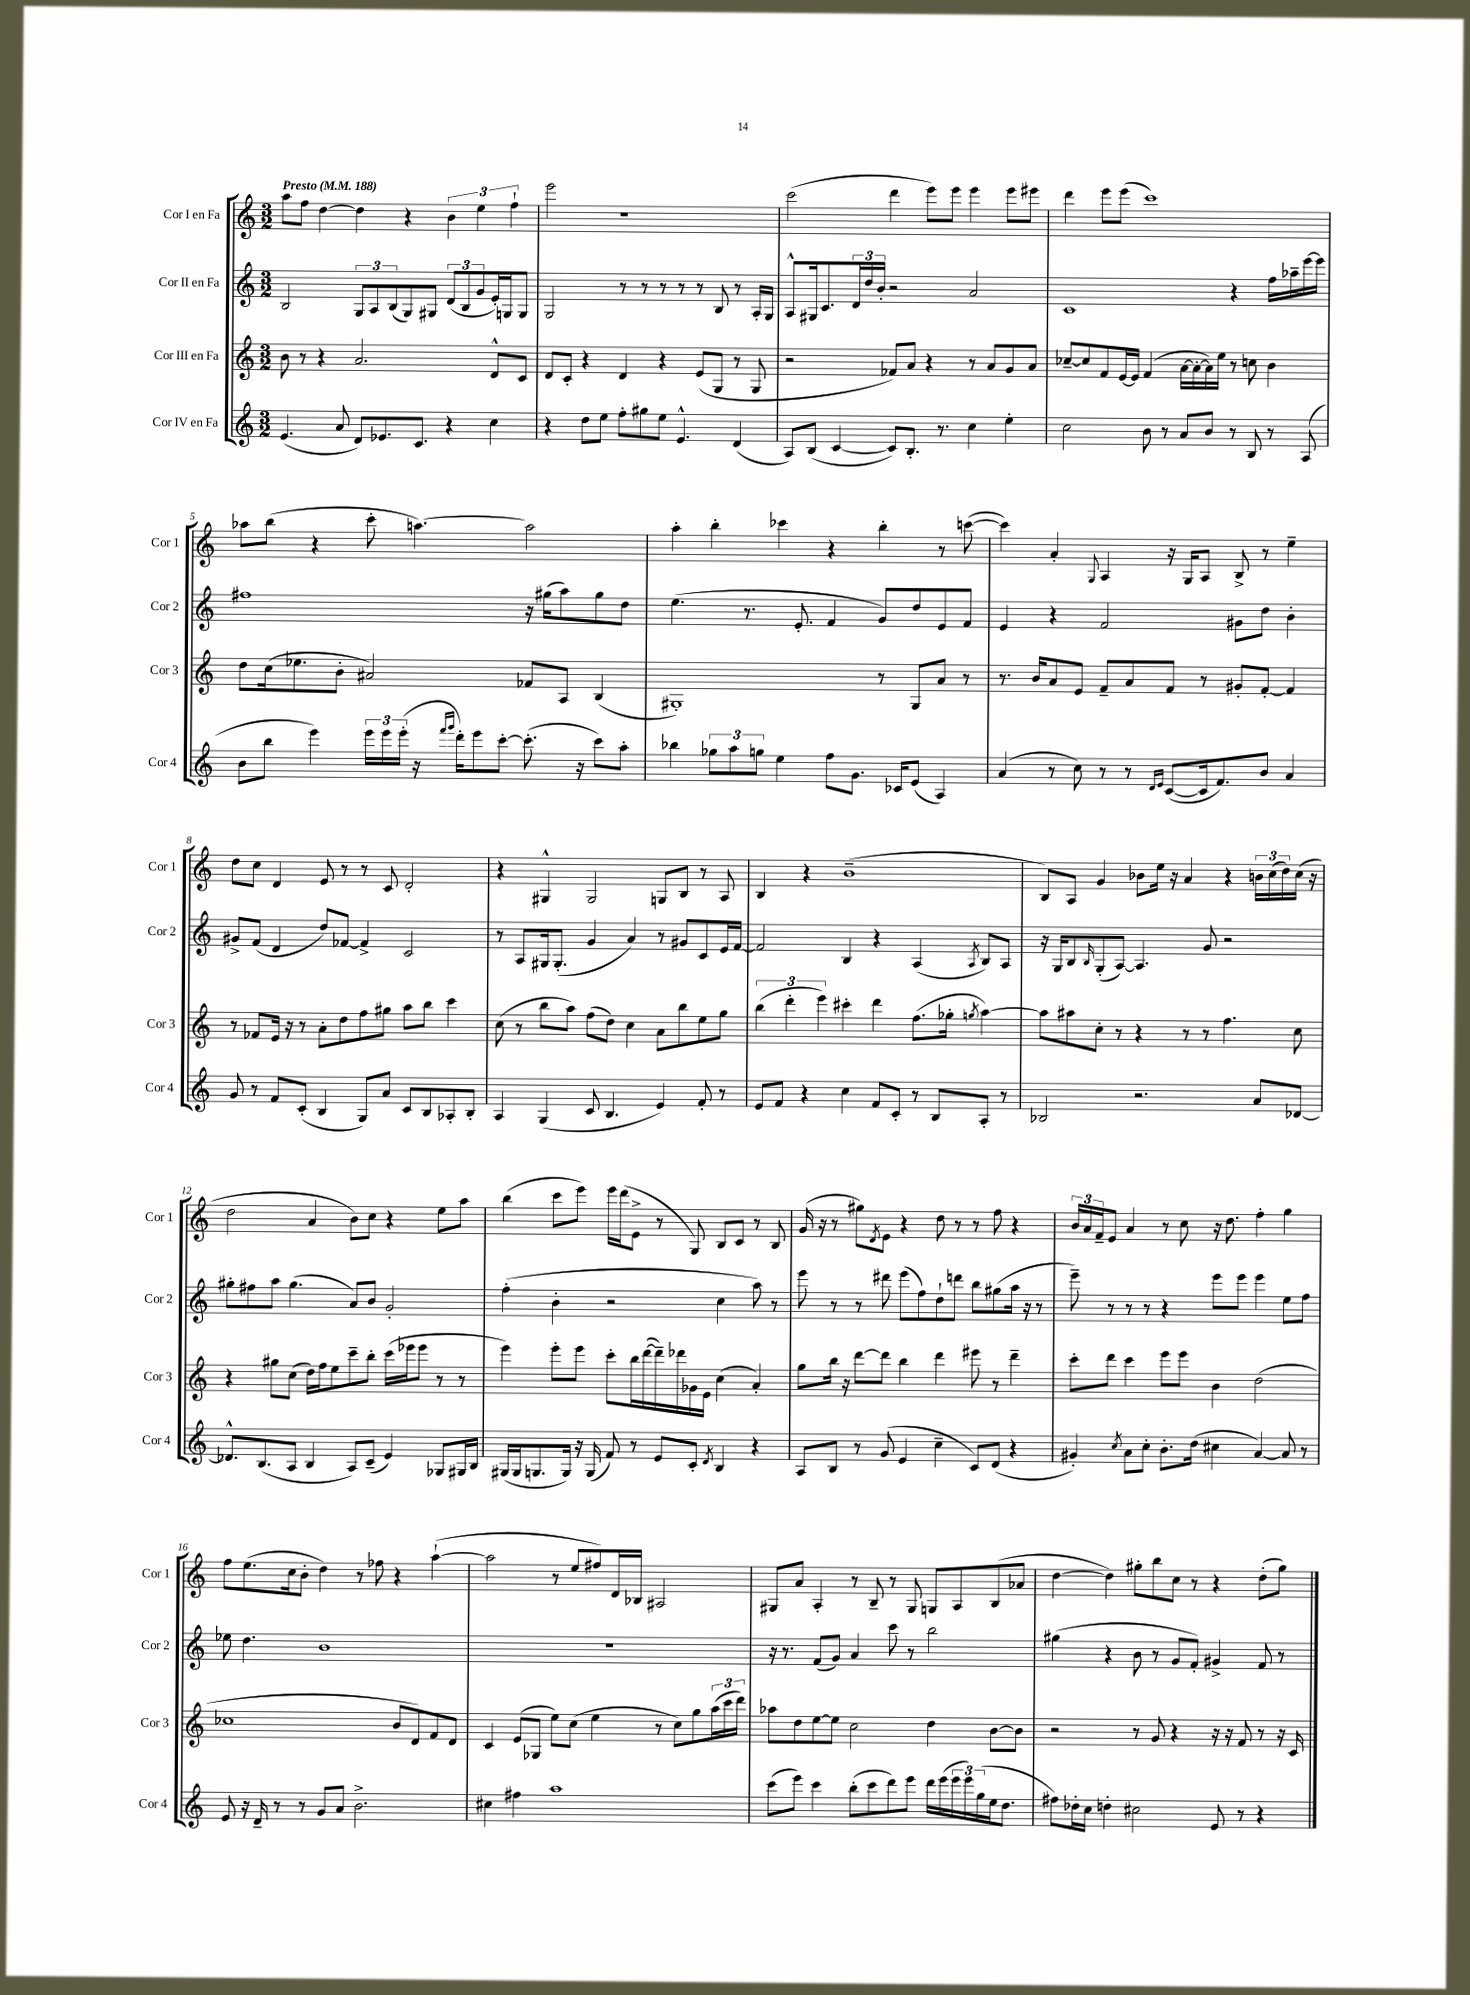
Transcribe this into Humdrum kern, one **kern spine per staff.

**kern	**kern	**kern	**kern
*staff4	*staff3	*staff2	*staff1
*clefG2	*clefG2	*clefG2	*clefG2
*k[]	*k[]	*k[]	*k[]
*M3/2	*M3/2	*M3/2	*M3/2
*MM188	*MM188	*MM188	*MM188
(4.e/	8b\	2B/	8aa\L
.	8r	.	8ff\J
.	4r	.	[4dd\
8a/	.	.	.
8d/L)	2.a/	12G/L	4dd\]
.	.	12A/	.
8.e-/	.	.	.
.	.	(12B/	.
.	.	8G/)	4r
8.c/J	.	.	.
.	.	8G#/J	.
4r	.	(12d/L	6b\
.	.	12B/	.
.	.	12g/	6ee\
4cc\	8d^^/L	16e'/L)	.
.	.	16G/J	.
.	.	.	6ff`\
.	8c/J	8G/J	.
=	=	=	=
4r	8d/L	2G/	2eee\
.	8c'/J	.	.
8dd\L	4r	.	.
8ee\J	.	.	.
8ff'\L	4d/	8r	1r
8gg#\	.	8r	.
8ee\J	4r	8r	.
4.e^^/	.	8r	.
.	(8e/L	8r	.
.	8G/J	8B/	.
(4d/	8r	8r	.
.	8G/	16A'/LL	.
.	.	16G/JJ	.
=	=	=	=
8A/L)	2r	8A^^/L	(2ccc\
(8B/J	.	16G#/k	.
.	.	8.c/	.
[4c/	.	.	.
.	.	24d/L	.
.	.	24dd/	.
.	.	24b'/JJ	.
8c/]L)	8f-/L)	2r	4ddd\
8.B'/J	8a/J	.	.
.	4r	.	8eee\L)
8.r	.	.	.
.	.	.	8eee\J
4cc\	8r	2a/	4eee\
.	8a/L	.	.
4ee'\	8g/	.	8eee\L
.	8a/J	.	8eee#\J
=	=	=	=
2cc\	[8cc-~/L	1c	4ddd\
.	8cc-/]	.	.
.	8f/	.	8eee\L
.	[16e/L	.	(8eee\J
.	16e/]JJ	.	.
8b\	(4f/	.	1ccc)
8r	.	.	.
8a/L	[16a\LL	.	.
.	16a'\_	.	.
8b/J	16a\])	.	.
.	16ee\JJ	.	.
8r	8r	4r	.
8B/	8cc\	.	.
8r	4b\	16ff\LL	.
.	.	16aa-~\	.
(8A/	.	[16eee\	.
.	.	16eee\]JJ	.
=	=	=	=
8b\L	8dd\L	1ff#	8aa-\L
8bb\J	(16cc\k	.	(8bb\J
.	8.ee-\	.	.
4eee\)	.	.	4r
.	8b'\J	.	.
24eee\LL	2a#/)	.	8ccc'\
24eee\	.	.	.
(24eee'\JJ	.	.	.
16r	.	.	[4.aa\)
16qqfff/LL	.	.	.
16qqggg/JJ	.	.	.
16ddd'\LK)	.	.	.
8eee\	.	.	.
[8ccc'\J	.	.	.
(8.ccc'\]	8f-/L	16r	2aa\]
.	.	(16gg#\LK	.
.	8A/J	8aa\)	.
16r	.	.	.
8ccc\L)	(4B/	8gg#\	.
8aa'\J	.	8dd\J	.
=	=	=	=
4bb-\	1G#')	(4.ee\	4aa'\
12gg-\L	.	.	4bb'\
12aa\	.	.	.
.	.	8.r	.
12gg\J	.	.	.
4ee\	.	.	4ccc-\
.	.	8.e'/	.
8ff\L	.	4f/	4r
8.g\J	.	.	.
.	8r	8g/L)	4bb'\
16c-/LK	.	.	.
(8e/J	8G#/L	8dd/	.
4A/)	8a/J	8e/	8r
.	8r	8f/J	([8ccc\
=	=	=	=
(4a/	8.r	4e/	4ccc\])
.	16b/LK	.	.
8r	8a/	4r	4a'/
8cc\)	8e/J	.	.
.	.	.	8qqG/
8r	8f~/L	2f/	4A/
8r	8a/	.	.
16qqd/LL	.	.	.
16qqe/JJ	.	.	.
([8c/L	8f/J	.	16r
.	.	.	16G/LK
16c/]k	8r	.	8A/J
8.f/)	.	.	.
.	8g#'/L	8g#\L	8B^/
8b/J	[8f'/J	8dd\J	8r
4a/	4f/]	4b'\	4ee~\
=	=	=	=
8g/	8r	8g#^/L	8dd\L
8r	8f-/L	(8f/J	8cc\J
8f/L	16e/Jk	4d/	4d/
.	16r	.	.
(8c'/J	8r	.	.
4B/	8a'\L	8dd/L)	8e/
.	8dd\	[8f-/J	8r
8G/L)	8ff\	4f-^/]	8r
8a/J	8gg#\J	.	8c/
8c/L	8aa\L	2c/	2d'/
8B/	8bb\J	.	.
8A-'/	4ccc\	.	.
8B'/J	.	.	.
=	=	=	=
4A/	(8cc\	8r	4r
.	8r	8A/L	.
(4G/	8bb\L	16G#/k	4G#^^/
.	.	(8.G#'/J	.
.	8aa\J)	.	.
8c/	(8ff\L	4g/	2G#/
4.B/	8dd\J)	.	.
.	4cc\	4a/)	.
4e/)	8a\L	8r	8G/L
.	8bb\	8g#/L	8B/J
8f'/	8ee\	8c/	8r
8r	8gg\J	16e/L	8A/
.	.	[16f/JJ	.
=	=	=	=
8e/L	(6bb\	2f/]	4B/
8f/J	.	.	.
.	6ddd'\	.	.
4r	.	.	4r
.	6eee\)	.	.
4cc\	4ccc#'\	4B/	(1b~
8f/L	4ddd\	4r	.
8c'/J	.	.	.
8r	(8.ff\L	(4A/	.
8B/L	.	.	.
.	16gg-'\Jk	.	.
.	8qgg/	8qA/	.
8A'/J	[4aa\)	8B/L)	.
8r	.	8A/J	.
=	=	=	=
2B-/	8aa\]L	16r	8B/L)
.	.	16G/LK	.
.	8aa#\	8B/	8A/J
.	.	16qqB/	.
.	8cc'\J	(8G'/	4g/
.	8r	[8A/J)	.
2.r	4r	4.A/]	8b-\L
.	.	.	16ee\Jk
.	.	.	16r
.	8r	.	4a/
.	8r	8g/	.
.	4.ff\	2r	4r
8a/L	.	.	24b\LL
.	.	.	(24cc\
.	.	.	24dd\)
[8d-/J	8cc\	.	(16cc\JJ
.	.	.	16r
=	=	=	=
8.d-^^/]L	4r	8gg#'\L	2dd\
.	.	8ff#\	.
(8.B/	.	.	.
.	8gg#\L	8aa\J	.
8A/J	(8cc\J	(4.gg#\	.
4B/	16dd\LL)	.	4a/
.	16ff\J	.	.
.	8ee\	.	.
8A/L)	8ccc~\	8a/L)	8b\L)
(8c~/J	8bb'\J	8b/J	8cc\J
4e/)	(16ccc\LL	2g'/	4r
.	16eee-\J	.	.
.	8eee-\J	.	.
8G-/L	8r	.	8ee\L
16G#/L	8r	.	8aa\J
16B/JJ	.	.	.
=	=	=	=
(16G#/LL	4eee\)	(4ff'\	(4bb\
16G#/J	.	.	.
8.G/	.	.	.
.	8eee'\L	4b'\	8ccc\L
16G/Jk)	.	.	.
16r	8eee\J	.	8eee\J)
(16G/	.	.	.
8f/)	8ccc'\L	2r	16eee\LL
.	.	.	(16ddd\J
8r	16bb\L	.	8e^\J
.	([16ddd\	.	.
8e/L	16ddd~\])	.	8r
.	16ddd-\	.	.
8c'/J	16g-\	.	8G/)
.	16e\JJ	.	.
8qd/	.	.	.
4B/	(4cc\	4cc\	8B/L
.	.	.	8c/J
4r	4a'/)	8aa\)	8r
.	.	8r	8B/
=	=	=	=
8A/L	8gg\L	8eee\	(16g/
.	.	.	16r
8B/J	16bb\Jk	8r	8r
.	16r	.	.
8r	[8ddd\L	8r	8gg#\L)
.	.	.	8qd/
(8g/	8ddd\]J	8ddd#\	8e\J
4e/	4bb\	(8eee\L	4r
.	.	8ff\)	.
4cc~\	4ddd\	8dd`\	8dd\
.	.	8ddd\J	8r
8c/L)	8eee#\	8bb\L	8r
(8d/J	8r	(8gg#\	8ff\
4r	4ddd~\	16aa\Jk	4r
.	.	16r	.
.	.	8r	.
=	=	=	=
4g#'/)	8ccc'\L	8eee~\)	24b/LL
.	.	.	24a/
.	.	.	24f~/J
.	8ddd\J	8r	8e/J
8qcc/	.	.	.
8a\L	4ccc\	8r	4a/
8cc'\J	.	8r	.
8.b'\L	8eee\L	4r	8r
.	8eee\J	.	8cc\
(16dd\Jk	.	.	.
4cc#\	4b\	8eee\L	16r
.	.	.	8.dd\
.	.	8eee\J	.
[4a/)	(2dd\	4eee\	4ff'\
8a/]	.	8ee\L	4gg\
8r	.	8ff\J	.
=	=	=	=
8e/	1cc-	8ee-\	8ff\L
16r	.	4.dd\	(8.ee\
16d~/	.	.	.
8r	.	.	.
.	.	.	16cc\k
8r	.	.	8b'\J
8g/L	.	1b	4dd\)
8a/J	.	.	.
2.b^\	.	.	8r
.	.	.	8ff-\
.	8b/L	.	4r
.	8d/)	.	.
.	8f/	.	([4aa`\
.	8d/J	.	.
=	=	=	=
4cc#\	4c/	1.r	2aa\]
4ff#\	(8e/L	.	.
.	8G-/J	.	.
1aa	8ee\L)	.	8r
.	(8cc\J	.	8ee/L
.	4ee\	.	8ff#/)
.	.	.	16d/L
.	.	.	16B-/JJ
.	8r	.	2A#/
.	8cc\L)	.	.
.	8gg\	.	.
.	(24aa\L	.	.
.	24ccc\	.	.
.	24ddd\JJ)	.	.
=	=	=	=
(8ccc\L	8aa-\L	16r	8G#/L
.	.	8.r	.
8eee\J)	8dd\	.	8a/J
4ccc\	[8ee\	(8f/L	4A'/
.	8ee\]J	8g/J)	.
(8bb'\L	2cc\	4a/	8r
8ccc\	.	.	8B~/
8ddd\)	.	8ccc\	8r
8eee\J	.	8r	8G#/
16ddd\LL	4dd\	2bb\	8G/L
(16eee\	.	.	.
24eee\	.	.	8A/
24eee\)	.	.	.
(24gg\	.	.	.
16ee\J	[8b\L	.	(8B/
8.dd\J	.	.	.
.	8b\]J	.	8a-/J
=	=	=	=
8ff#\L)	2r	(4gg#\	[4dd\
16dd-'\L	.	.	.
16cc\JJ	.	.	.
4dd'\	.	4r	4dd\])
2cc#\	8r	8b\	8gg#'\L
.	8g/	8r	8bb\
.	4r	8g/L	8cc\J
.	.	8f'/J)	8r
8e/	16r	4g#^/	4r
.	16r	.	.
8r	8f/	.	.
4r	8r	8f/	(8dd'\L
.	16r	8r	8gg#\J)
.	16c/	.	.
==	==	==	==
*-	*-	*-	*-
